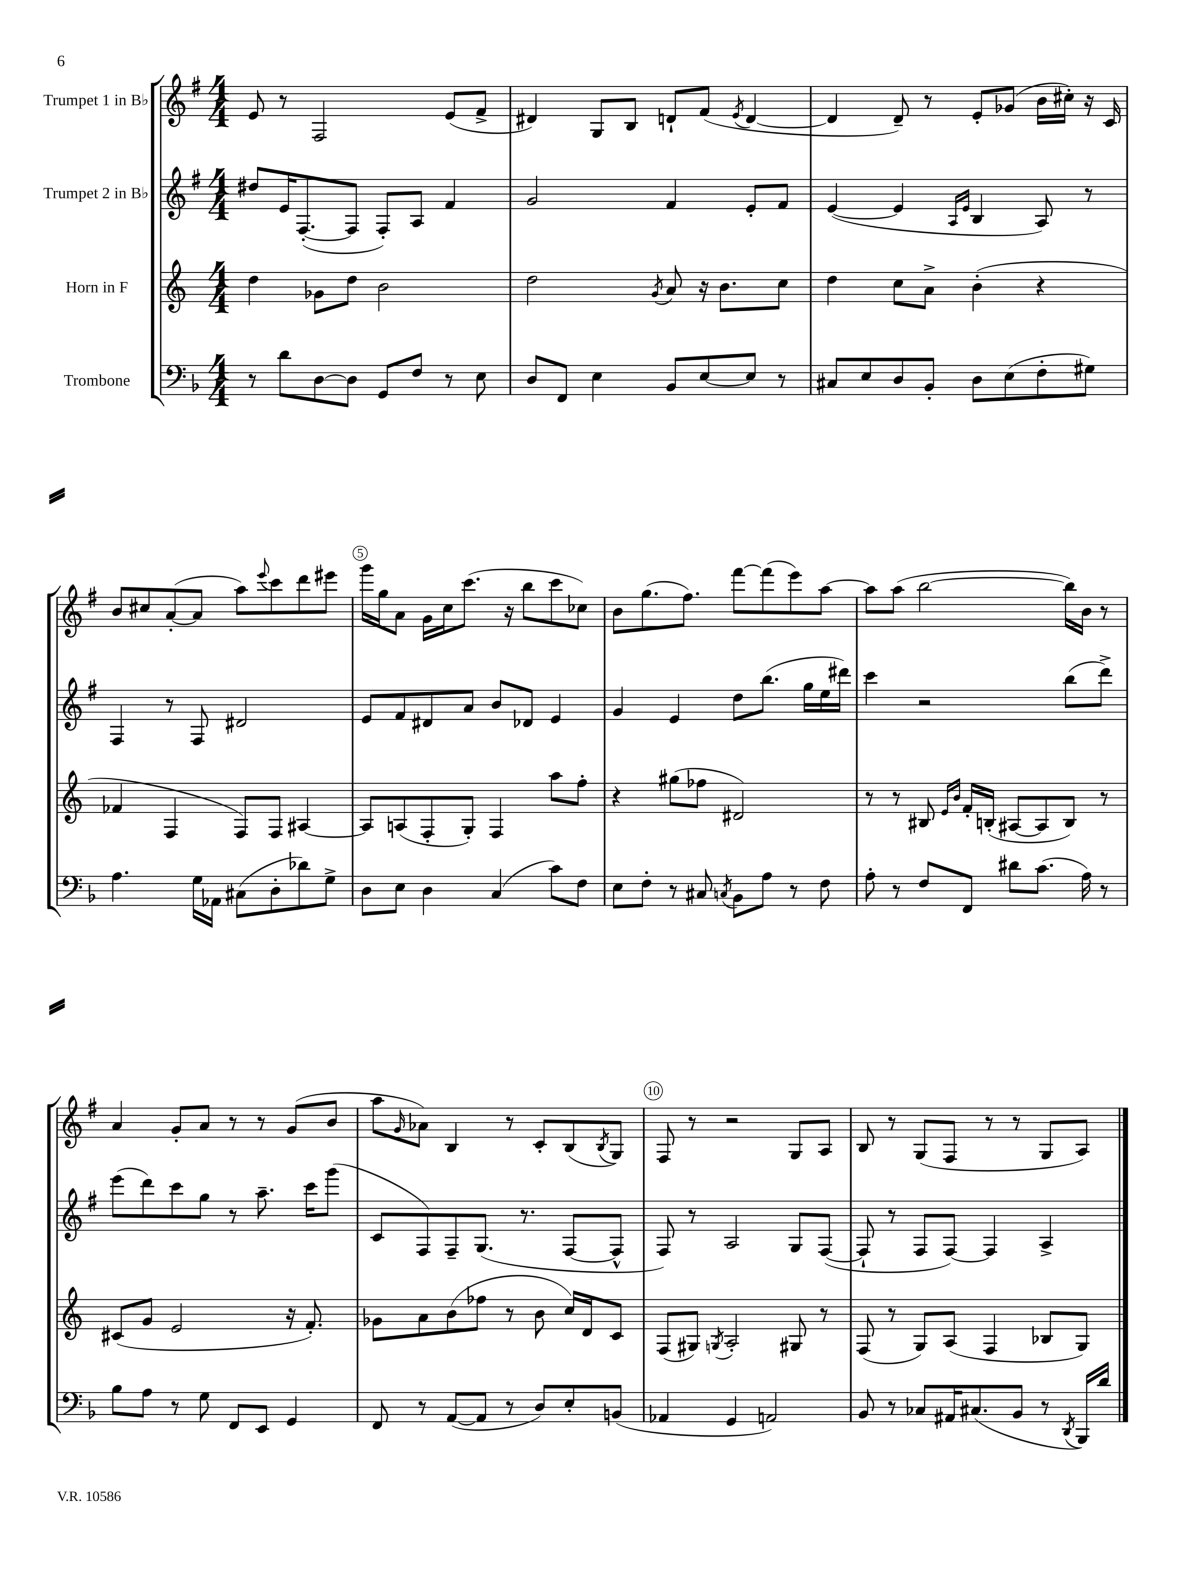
<<
\new StaffGroup <<
\new Staff = "s0" \with { instrumentName = "Trumpet 1 in Bb" } {
    \clef treble \key g \major \numericTimeSignature \time 4/4
    e'8 r8 fis2 e'8( fis'8-> |
    dis'4) g8 b8 d'8-! fis'8( \acciaccatura { e'8 } d'4~ |
    d'4 d'8--) r8 e'8-. ges'8( b'16 cis''16-.) r16 c'16 |
    b'8 cis''8 a'8~-.( a'8 a''8) \appoggiatura { e'''8 } c'''8 d'''8 eis'''8 |
    g'''16 g''16 a'8 g'16 c''16 c'''8.( r16 b''8 c'''8 ces''8) |
    b'8 g''8.( fis''8.) fis'''8~ fis'''8( e'''8) a''8~ |
    a''8 a''8( b''2~ b''16) b'16 r8 |
    a'4 g'8-. a'8 r8 r8 g'8( b'8 |
    a''8 \grace { g'16 } aes'8) b4 r8 c'8-. b8( \acciaccatura { b8 } g8) |
    fis8 r8 r2 g8 a8 |
    b8 r8 g8( fis8 r8 r8 g8 a8) \bar "|." |
}
\new Staff = "s1" \with { instrumentName = "Trumpet 2 in Bb" } {
    \clef treble \key g \major \numericTimeSignature \time 4/4
    dis''8 e'16 fis8.~-.( fis8 fis8-.) a8 fis'4 |
    g'2 fis'4 e'8-. fis'8 |
    e'4~( e'4 \grace { a16 e'16 } b4 a8) r8 |
    fis4 r8 fis8 dis'2 |
    e'8 fis'8 dis'8 a'8 b'8 des'8 e'4 |
    g'4 e'4 d''8 b''8.( g''16 e''16 dis'''16) |
    c'''4 r2 b''8( d'''8->) |
    e'''8( d'''8) c'''8 g''8 r8 a''8.-- c'''16 g'''8( |
    c'8 fis8) fis8-- g8.( r8. fis8~ fis8-^ |
    fis8) r8 a2 g8 fis8~( |
    fis8-! r8 fis8 fis8~) fis4 a4-> \bar "|." |
}
\new Staff = "s2" \with { instrumentName = "Horn in F" } {
    \clef treble \key c \major \numericTimeSignature \time 4/4
    d''4 ges'8 d''8 b'2 |
    d''2 \acciaccatura { g'8 } a'8 r16 b'8. c''8 |
    d''4 c''8 a'8-> b'4-.( r4 |
    fes'4 f4 f8) f8 ais4~ |
    ais8 a8( f8-. g8-.) f4 a''8 f''8-. |
    r4 gis''8( fes''8 dis'2) |
    r8 r8 bis8 \grace { e'16 b'16 } f'16-. b16-.( ais8~ ais8 b8) r8 |
    cis'8( g'8 e'2 r16 f'8.-.) |
    ges'8 a'8 b'8( fes''8 r8 b'8 c''16) d'16 c'8 |
    f8( gis8) \acciaccatura { g8 } a2-. gis8 r8 |
    f8( r8 g8) a8( f4 bes8 g8) \bar "|." |
}
\new Staff = "s3" \with { instrumentName = "Trombone" } {
    \clef bass \key f \major \numericTimeSignature \time 4/4
    r8 d'8 d8~ d8 g,8 f8 r8 e8 |
    d8 f,8 e4 bes,8 e8~ e8 r8 |
    cis8 e8 d8 bes,8-. d8 e8( f8-. gis8) |
    a4. g16 aes,16 cis8( d8-. des'8) g8-> |
    d8 e8 d4 c4( c'8) f8 |
    e8 f8-. r8 cis8 \acciaccatura { c8 } bes,8 a8 r8 f8 |
    a8-. r8 f8 f,8 dis'8 c'8.( a16) r8 |
    bes8 a8 r8 g8 f,8 e,8 g,4 |
    f,8 r8 a,8~( a,8 r8 d8) e8-. b,8( |
    aes,4 g,4 a,2) |
    bes,8 r8 ces8 ais,16 cis8.( bes,8 r8 \acciaccatura { d,8 } bes,,16) d'16 \bar "|." |
}
>>
>>
\layout { \context { \Score \override BarNumber.break-visibility = ##(#f #t #t) barNumberVisibility = #(every-nth-bar-number-visible 5) \override BarNumber.stencil = #(make-stencil-circler 0.1 0.3 ly:text-interface::print) } }
